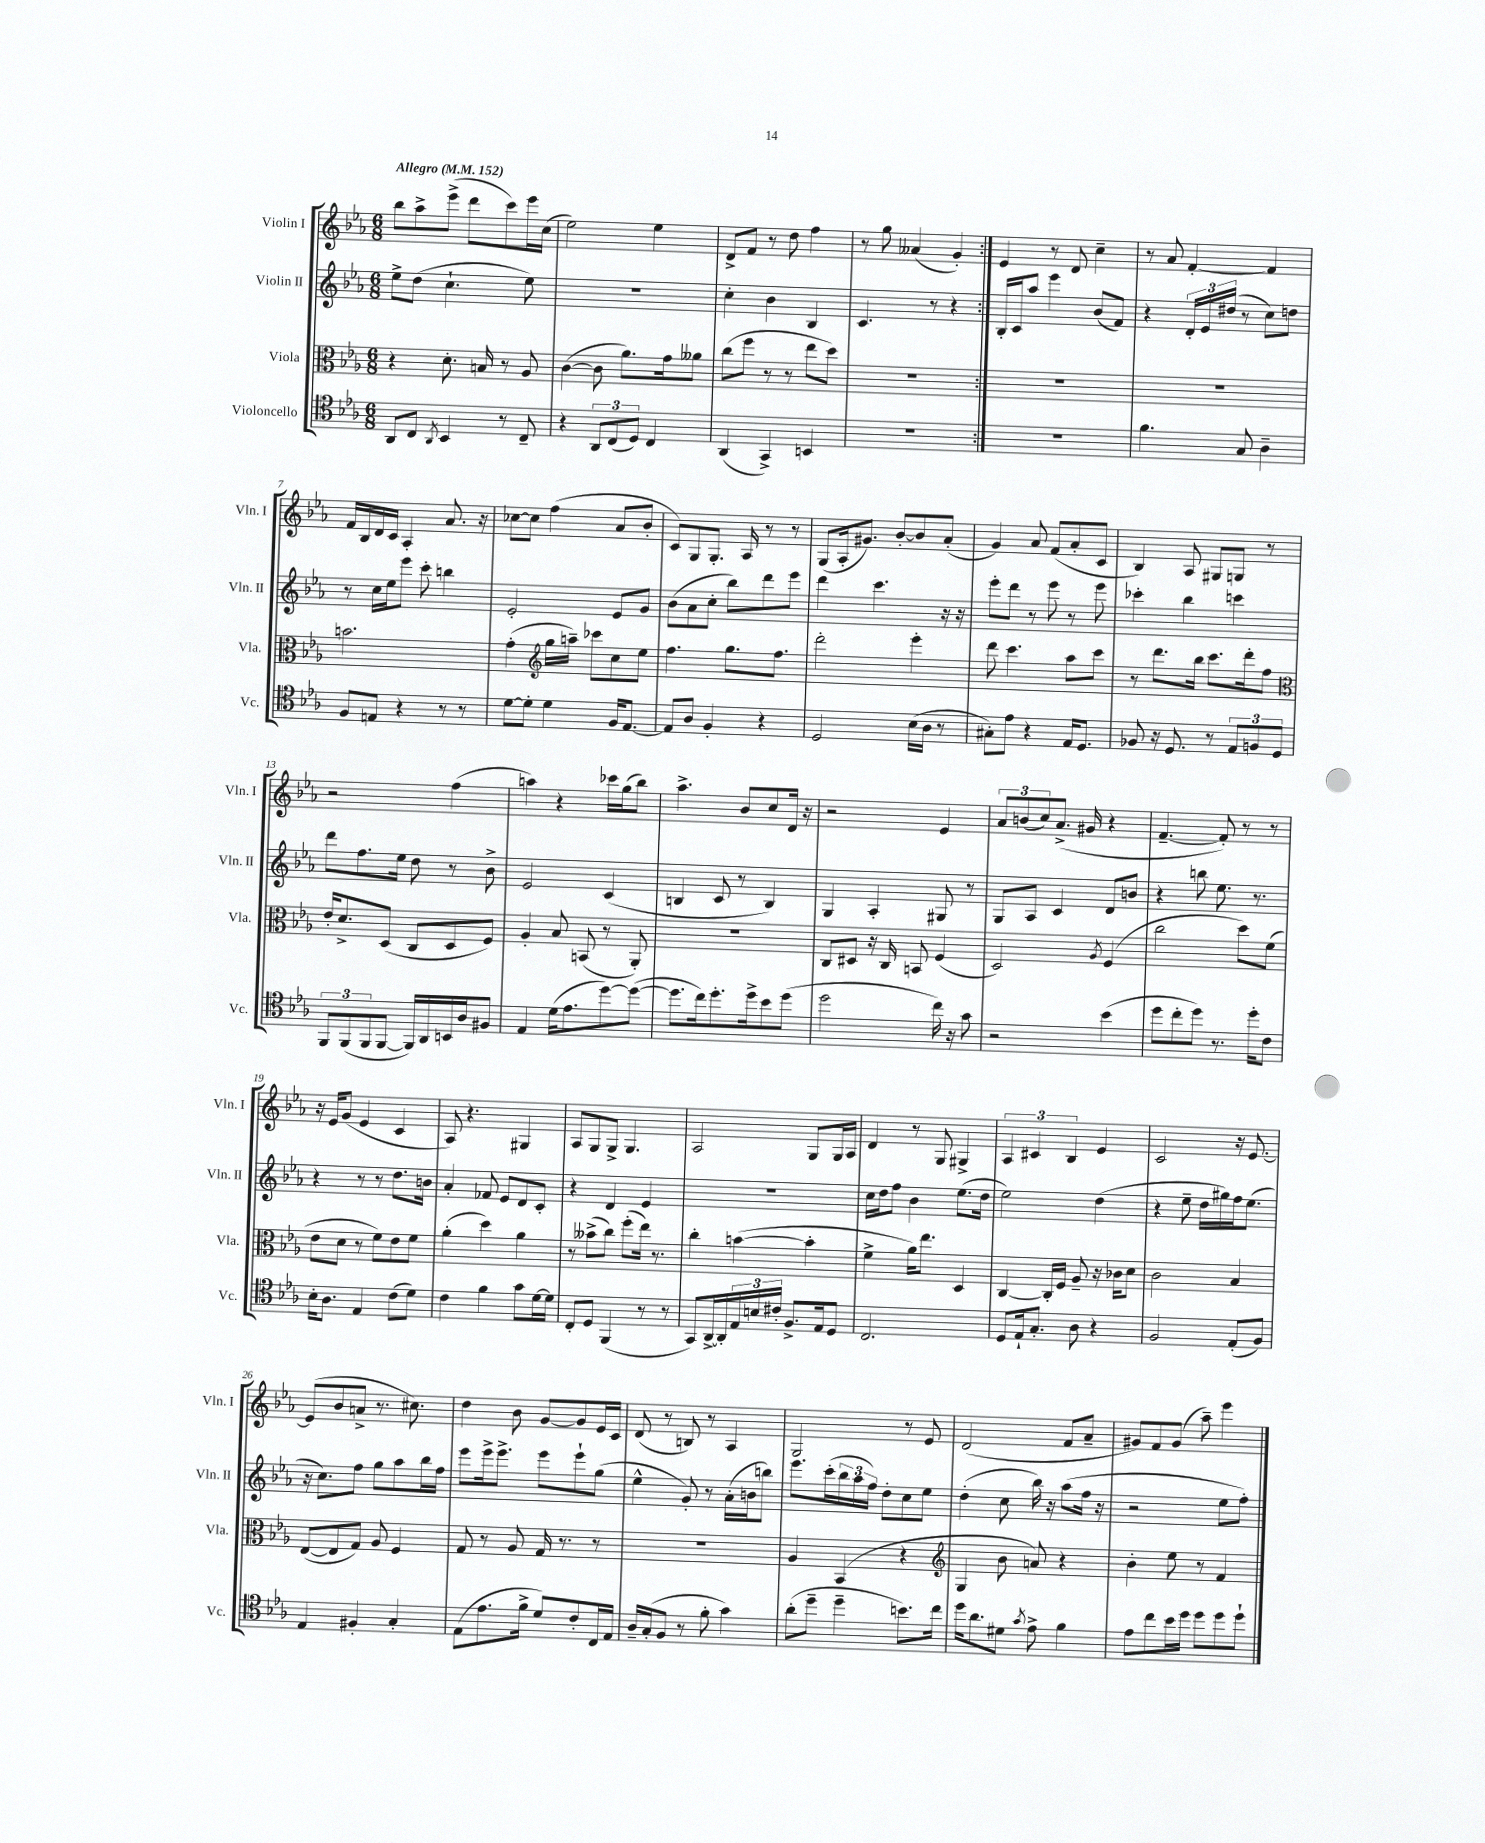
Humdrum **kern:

**kern	**kern	**kern	**kern
*part4	*part3	*part2	*part1
*staff4	*staff3	*staff2	*staff1
*I"Violoncello	*I"Viola	*I"Violin II	*I"Violin I
*I'Vc.	*I'Vla.	*I'Vln. II	*I'Vln. I
*clefC4	*clefC3	*clefG2	*clefG2
*k[b-e-a-]	*k[b-e-a-]	*k[b-e-a-]	*k[b-e-a-]
*M6/8	*M6/8	*M6/8	*M6/8
*MM152	*MM152	*MM152	*MM152
=1	=1	=1	=1
!	!	!	!LO:TX:a:B:t=Allegro
8AA-/L	4r	8ee-^\L	8bb-\L
8C/J	.	(8dd\J	8aa-^\
8qAA-/	.	.	.
4BB-/	8.d'\	4.cc`\	(8eee-^\J
.	.	.	8ddd\L
.	16Bn/	.	.
8r	8r	.	8ccc\)
8C~/	8A-/	8ee-\)	16eee-\L
.	.	.	(16cc\JJ
=2	=2	=2	=2
4r	([4c\	2.r	2ee-\)
12AA-/L	8c\]	.	.
(12C/	.	.	.
.	8.a-\L)	.	.
12D/J)	.	.	.
4C/	.	.	4ee-\
.	16g\k	.	.
.	8a--X\J	.	.
=3	=3	=3	=3
(4AA-/	(8cc\L	4cc'\	8d^/L
.	8ff\J	.	8f/J
4GG^/)	8r	4b-\	8r
.	8r	.	8dd\
4BBn/	8ee-\L	4B-/	4ff\
.	8dd\J)	.	.
=4	=4	=4	=4
2.r	2.r	4.c/	8r
.	.	.	8gg\
.	.	.	(4a--X/
.	.	8r	.
.	.	4r	4g'/)
=5:|!	=5:|!	=5:|!	=5:|!
2.r	2.r	16B-'/LL	4e-/
.	.	16c/J	.
.	.	8aa-/J	.
.	.	4eee-\	8r
.	.	.	8d/
.	.	(8b-/L	4cc~\
.	.	8f/J)	.
=6	=6	=6	=6
4.f\	2.r	4r	8r
.	.	.	8a-/
.	.	24d'/LL	[4f'/
.	.	24e-/	.
.	.	(24dd#X/JJ	.
8G/	.	8r	.
4A-~\	.	8cc\L)	4f/]
.	.	8ddn\J	.
!!LO:LB:g=z
=7	=7	=7	=7
8F/L	2.bn\	8r	16f/LL
.	.	.	16B-/
8En/J	.	16cc\LL	16d/
.	.	16ee-\J	16c/JJ
4r	.	8eee-\J	4A-'/
.	.	8ccc'\	.
8r	.	4bbn\	8.a-/
8r	.	.	.
.	.	.	16r
=8	=8	=8	=8
[8d\L	(4g'\	2e-'/	[8cc-X\L
8d'\J]	.	.	8cc-\J]
*	*clefG2	*	*
4d\	16gg\LL	.	(4ff\
.	16aan~\JJ)	.	.
.	8ccc-X\L	.	.
16F/KL	8cc\	8e-/L	8a-/L
[8.E-/J	.	.	.
.	8ee-\J	8g/J	8b-'/J
=9	=9	=9	=9
8E-/L]	4.ff\	(8b-\L	8c/L)
8A-/J	.	8a-\	8G/
4F'/	.	8cc'\J	8.G'/J
.	8.gg\L	8bb-\L)	.
.	.	.	16A-/
4r	.	8ddd\	8r
.	8.ff\J	.	.
.	.	8eee-\J	8r
=10	=10	=10	=10
2D/	2ddd'\	4ddd\	(8G/L
.	.	.	16A-'/k
.	.	.	8.g#X/J)
.	.	4.ccc\	.
.	.	.	[8b-'/L
(16B-\LL	4eee-'\	.	8b-/]
16A-\JJ	.	.	.
8r	.	16r	(8a-'/J
.	.	16r	.
=11	=11	=11	=11
8G#X'\L)	8ddd\	8eee-'\L	4g/)
8e-\J	4.ccc\	8ddd\J	.
4r	.	8r	8a-/
.	.	8eee-\	(8f/L
16E-/KL	8aa-\L	8r	8a-'/
8.D/J	.	.	.
.	8ccc\J	8eee-\	8c/J
=12	=12	=12	=12
8F-X/	8r	4ccc-X'\	4B-/)
16r	8.ddd\L	.	.
8.D/	.	.	.
.	.	4bb-\	8A-/
.	16bb-\Jk	.	.
8r	8.ccc\L	.	8G#X/L
12E-/L	.	4cccn\	8Gn/J
.	16ddd'\k	.	.
12Fn/	.	.	.
.	8ff\J	.	8r
12D/J	.	.	.
!!LO:LB:g=z
=13	=13	=13	=13
*	*clefC3	*	*
12FF/L	16e-'/KL	8ddd\L	2r
.	8.d^/	.	.
(12FF/	.	.	.
.	.	8.ff\	.
12FF/	.	.	.
[8FF/J	(8D/J	.	.
.	.	16ee-\Jk	.
16FF/LL])	8C/L	8dd\	.
16AA-/	.	.	.
16BBn/	8D/	8r	(4ff\
16A-/J	.	.	.
8F#X/J	8F/J)	8b-^\	.
=14	=14	=14	=14
4E-/	4A-'/	2e-/	4aan\)
(16d\KL	8B-/	.	4r
8.e-\	.	.	.
.	(8BBn/	.	.
[8dd\)	8r	(4c/	16ccc-X\LL
.	.	.	(16gg\J
(8dd\J_	8AA-'/)	.	8bb-\J)
=15	=15	=15	=15
8.dd\L]	2.r	4Bn/	4.aa-^\
16cc\k)	.	.	.
8.dd'\	.	8c/	.
.	.	8r	8b-/L
16dd^\k	.	.	.
8b-\	.	4B/)	8cc/
(8dd\J	.	.	16d/Jk
.	.	.	16r
=16	=16	=16	=16
2dd\	8C/L	4G/	2r
.	8D#X/J	.	.
.	16r	4A-'/	.
.	16C/	.	.
.	8BBn/	.	.
16cc\)	(4F/	8G#X/	4e-/
16r	.	.	.
8g\	.	8r	.
=17	=17	=17	=17
2r	2D/)	8G/L	12a-/L
.	.	.	(12bn/
.	.	8A-/J	.
.	.	.	12cc/)
.	.	4c/	(8.a-^/J
.	.	.	16g#X/
.	8qA-/	.	.
(4b-\	(4F/	8d/L	4r
.	.	8bn/J	.
=18	=18	=18	=18
8dd\L	2cc\	4r	[4.f~/
8cc'\	.	.	.
8dd\J)	.	8bbn\	.
8.r	.	8.ee-\	8f'/])
.	8dd\L)	.	8r
16dd'\KL	.	8.r	.
8c\J	(8f\J	.	8r
!!LO:LB:g=z
=19	=19	=19	=19
16B-'\KL	8e-\L	4r	16r
8.A-\J	.	.	16e-/KL
.	8d\J	.	(8g/J
4E-/	8r	8r	4e-/
.	8f\L)	8r	.
(8c\L	8e-\	8.dd\L	4c/
8d\J)	8f\J	.	.
.	.	16bn\Jk	.
=20	=20	=20	=20
4c\	(4a-'\	4a-'/	8A-/)
.	.	.	4.r
4f\	4dd\)	8f-X/	.
.	.	8e-/L	.
8g\L	4a-\	8d/	4G#X/
[16d\L	.	8c'/J	.
16d\JJ]	.	.	.
=21	=21	=21	=21
8C'/L	8r	4r	8A-/L
8D/J	(8b--X^\L	.	8G/
(4FF/	8cc\J)	4d/	8G^/J
.	(8ff'\L	.	4.G/
8r	16ee-\Jk)	4e-/	.
.	8.r	.	.
8r	.	.	.
=22	=22	=22	=22
8GG/L)	4cc'\	2.r	2A-/
[16AA-^/L	.	.	.
16AA-'/]	.	.	.
24E-/	([4bn\	.	.
24Bn/	.	.	.
24c#X'/JJ	.	.	.
8.F^/L	.	.	.
.	4b'\]	.	8G/L
16E-/k	.	.	.
8D/J	.	.	16G/L
.	.	.	16A-/JJ
=23	=23	=23	=23
2.C/	4f^\	16cc\LL	4d/
.	.	16dd\J	.
.	.	8ff\J	.
.	16a-\KL)	4b-\	8r
.	8.ee-\J	.	.
.	.	.	8G/
.	4D/	(8.ee-\L	4G#X^/
.	.	16dd\Jk	.
=24	=24	=24	=24
8D/L	[4C/	2ee-\)	6A-/
16E-`/k	.	.	.
.	.	.	6c#X/
8.G'/J	.	.	.
.	16C'/LL]	.	.
.	16F/JJ	.	.
.	.	.	6B-/
8A-\	8A-~/	.	.
4r	16r	(4dd\	4e-/
.	16c-X\KL	.	.
.	8d\J	.	.
=25	=25	=25	=25
2F/	2c\	4r	2c/
.	.	8ee-~\	.
.	.	16dd\LL	.
.	.	16gg#X\)	.
(8E-'/L	4B-/	16ff\J	16r
.	.	(8.ee-\J	[8.e-/
8F/J)	.	.	.
!!LO:LB:g=z
=26	=26	=26	=26
4E-/	([8E-/L	16r	(8e-/L]
.	.	8.cc\L)	.
.	8E-/]	.	8b-/
4F#X'/	8G/J)	8ff\J	8an^/J
.	8A-/	8gg\L	8.r
4G'/	4F/	8aa-\	.
.	.	.	8.cc#X\)
.	.	16bb-\L	.
.	.	16ff\JJ	.
=27	=27	=27	=27
(8E-\L	8G/	8eee-\L	4dd\
8.e-\	8r	16eee-^\k	.
.	.	8.eee-^\J	.
.	8A-/	.	8b-\
16f^\Jk	.	.	.
8d/L)	16G/	8eee-\L	[8g/L
.	8.r	.	.
8c'/	.	8eee-`\	8g/]
16C/L	8r	(8gg\J	16e-/L
16E-/JJ	.	.	16c/JJ
=28	=28	=28	=28
16A-~/LL	2.r	4ee-^^\	(8d/
(16G'/J	.	.	.
8F/J	.	.	8r
8r	.	8g'/)	8Bn/)
8f'\	.	8r	8r
4g\)	.	(16a-'\LL	4A-/
.	.	16bn\J	.
.	.	8bbn\J)	.
=29	=29	=29	=29
(8a-'\L	4A-/	8.eee-\L	2G/
8dd~\J	.	.	.
.	.	(16ccc'\L	.
4dd~\	(4BB-/	24bb-\	.
.	.	24aa-\	.
.	.	24ff\JJ)	.
.	.	8dd'\L	.
8.bn\L)	4r	8cc\	8r
.	.	8ee-\J	8e-/
16cc\Jk	.	.	.
=30	=30	=30	=30
*	*clefG2	*	*
16dd\KL	4G/	(4dd'\	(2d/
8.a-\	.	.	.
8d#X\J	8b-\	8cc\	.
8qg/	.	.	.
8e-^\	8an/)	16bb-\)	.
.	.	16r	.
4f\	4r	(8aa-\L	8f/L
.	.	16ff\Jk	8a-~/J
.	.	16r	.
=31	=31	=31	=31
8e-\L	4b-'\	2r	8g#X/L)
8cc\	.	.	8f/
16b-\L	8ee-\	.	(8g#/J
16dd\JJ	.	.	.
8dd\L	8r	.	8aa-~\)
8dd\	4f/	8ee-\L	4eee-\
8dd`\J	.	8ff'\J)	.
==	==	==	==
*-	*-	*-	*-
